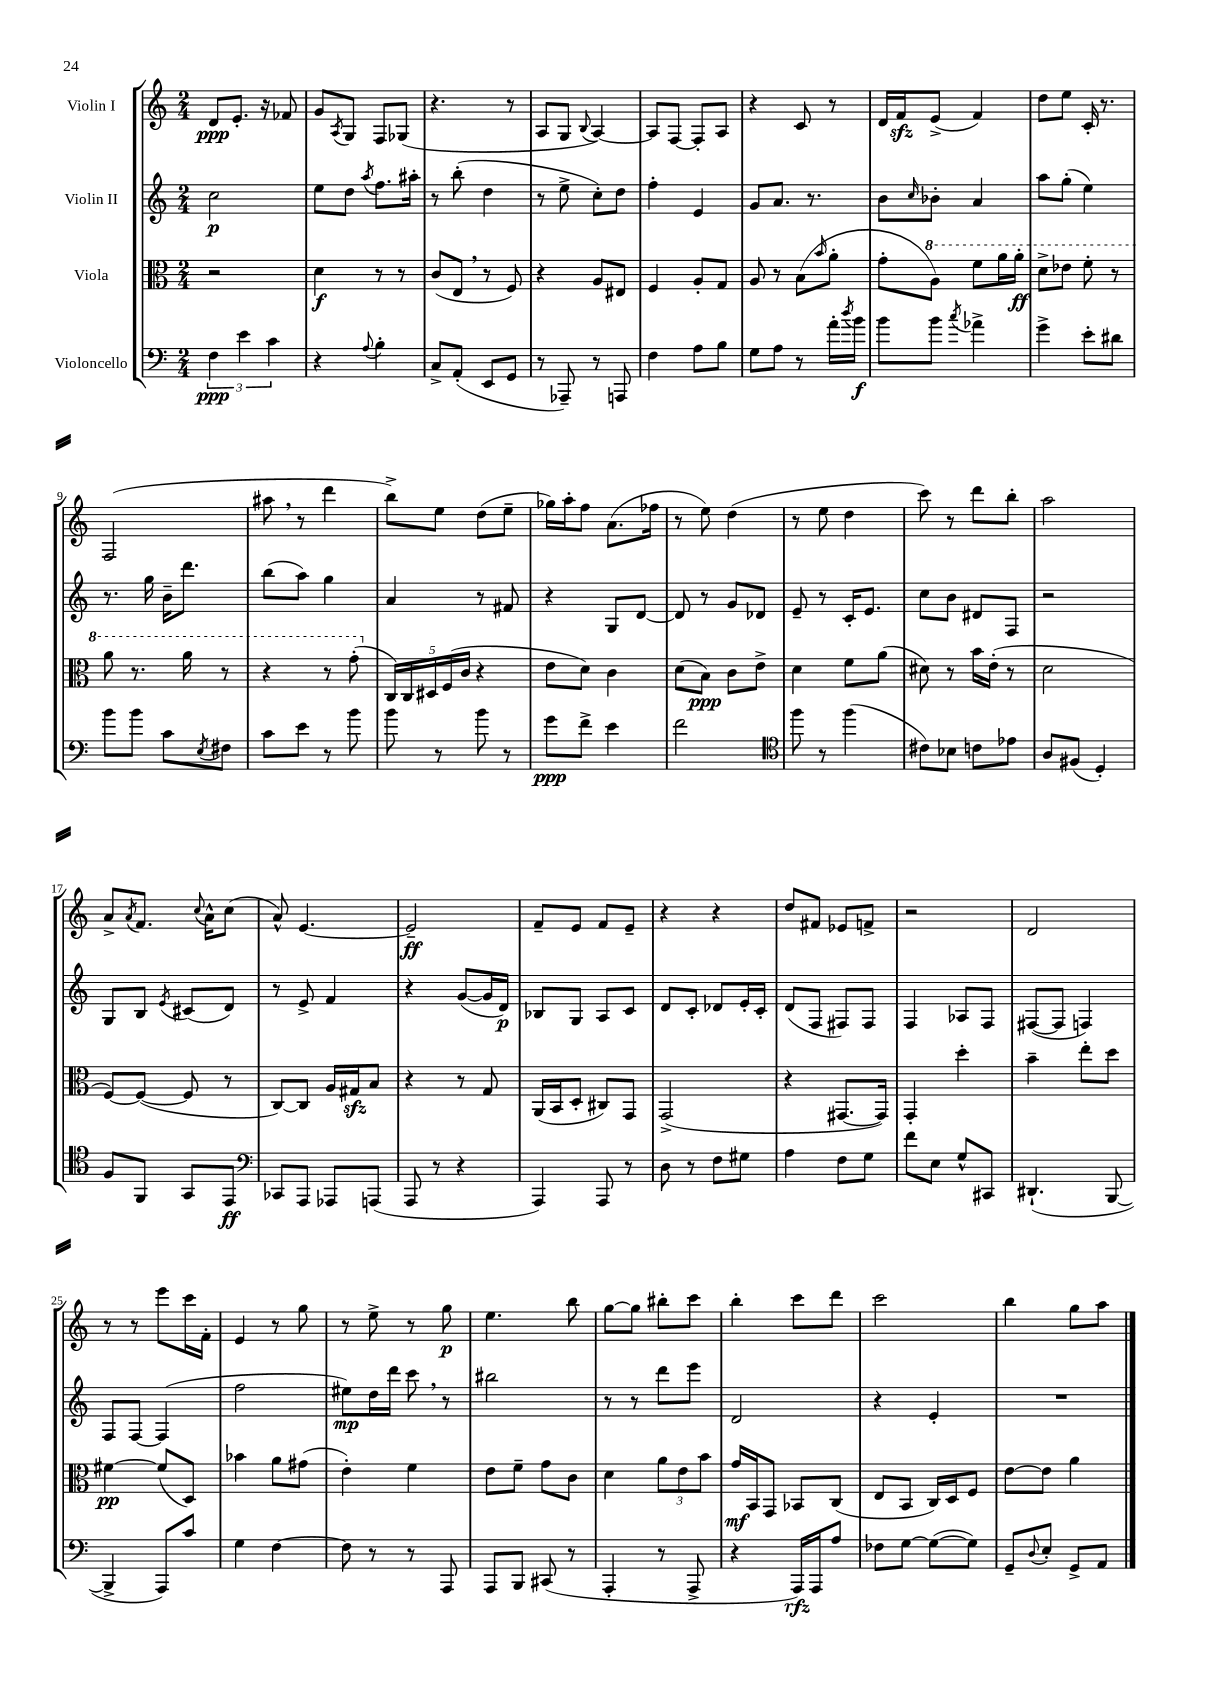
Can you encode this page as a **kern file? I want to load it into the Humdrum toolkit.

**kern	**kern	**kern	**kern
*staff4	*staff3	*staff2	*staff1
*clefF4	*clefC3	*clefG2	*clefG2
*k[]	*k[]	*k[]	*k[]
*M2/4	*M2/4	*M2/4	*M2/4
6F\	2r	2cc\	8d/L
.	.	.	8.e'/J
6e\	.	.	.
.	.	.	16r
6c\	.	.	.
.	.	.	8f-/
=	=	=	=
4r	4d\	8ee\L	8g/L
.	.	.	8qA/
.	.	8dd\J	8G/J
8qqA/	.	8qaa/	.
4B'\	8r	8.ff\L	8F/L
.	8r	.	(8G-/J
.	.	16aa#'\Jk	.
=	=	=	=
8C^/L	(8c/L	8r	4.r
(8AA'/J	8E/J	(8bb'\	.
8EE/L	8r	4dd\	.
8GG/J	8F/)	.	8r
=	=	=	=
8r	4r	8r	8A/L
8AAA-~/)	.	8ee^\	8G/J
.	.	.	8qqB/
8r	8A/L	8cc'\L)	[4A/)
8AAA/	8E#/J	8dd\J	.
=	=	=	=
4F\	4F/	4ff'\	8A/]L
.	.	.	[8F/J
8A\L	8A'/L	4e/	8F'/]L
8B\J	8G/J	.	8A/J
=	=	=	=
8G\L	8A/	8g/L	4r
8A\J	8r	8.a/J	.
8r	(8B\L	.	8c/
.	.	8.r	.
.	16qqb/	.	.
16a'\LL	8a'\J	.	8r
8qdd/	.	.	.
16b\JJ	.	.	.
=	=	=	=
8b\L	8g'\L	8b\L	16d/LL
.	.	.	16f/J
.	.	16qqcc/	.
8b\J	8a\J)	8b-'\J	(8e^/J
8qcc/	.	.	.
4a-^\	8ff\L	4a/	4f/)
.	16aa\L	.	.
.	16aa'\JJ	.	.
=	=	=	=
4g^\	8dd^\L	8aa\L	8dd\L
.	8ee-\J	(8gg'\J	8ee\J
8e'\L	8ff'\	4ee\)	16c'/
.	.	.	8.r
8d#\J	8r	.	.
=	=	=	=
8b\L	8aa\	8.r	(2F/
8b\J	8.r	.	.
.	.	16gg\	.
8c\L	.	16b~\LK	.
.	16aa\	8.ddd\J	.
8qE/	.	.	.
8F#\J	8r	.	.
=	=	=	=
8c\L	4r	(8bb\L	8aa#\
8e\J	.	8aa\J)	8r
8r	8r	4gg\	4ddd\
8b\	(8gg'\	.	.
=	=	=	=
8b\	20C/LL)	4a/	8bb^\L)
.	20C/	.	.
.	20D#/	.	.
8r	.	.	8ee\J
.	(20F/	.	.
.	20c/JJ	.	.
8b\	4r	8r	(8dd\L
8r	.	8f#/	8ee~\J
=	=	=	=
8g\L	8e\L	4r	16gg-\LL)
.	.	.	16aa'\J
8f^\J	8d\J)	.	8ff\J
4e\	4c\	8G/L	(8.a\L
.	.	[8d/J	.
.	.	.	16ff-\Jk
=	=	=	=
2f\	(8d\L	8d/]	8r
.	8B\J)	8r	8ee\)
.	8c\L	8g/L	(4dd\
.	8e^\J	8d-/J	.
=	=	=	=
*clefC4	*	*	*
8ff\	4d\	8e~/	8r
8r	.	8r	8ee\
(4ff\	8f\L	16c'/LK	4dd\
.	.	8.e/J	.
.	(8a\J	.	.
=	=	=	=
8c#\L)	8d#\)	8cc\L	8ccc\)
8B-\J	8r	8b\J	8r
8c\L	16b\LL	8d#/L	8ddd\L
.	(16e'\JJ	.	.
8e-\J	8r	8F/J	8bb'\J
=	=	=	=
8A/L	2d\	2r	2aa\
(8F#/J	.	.	.
4D'/)	.	.	.
=	=	=	=
8F/L	[8F/L)	8G/L	8a^/L
.	.	.	8qa/
8FF/J	(8F/_J	8B/J	8.f/J
.	.	8qe/	.
8GG/L	8F/]	(8c#/L	.
.	.	.	8qqcc/
.	.	.	16a^^\LK
8EE/J	8r	8d/J)	(8cc\J
=	=	=	=
*clefF4	*	*	*
8CC-/L	[8C/L)	8r	8a^^/)
8AAA/J	8C/]J	8e^/	[4.e/
8AAA-/L	16A/LL	4f/	.
.	16G#/J	.	.
(8AAA/J	8B/J	.	.
=	=	=	=
8AAA/	4r	4r	2e~/]
8r	.	.	.
4r	8r	([8g/L	.
.	8G/	16g/]L	.
.	.	16d/JJ)	.
=	=	=	=
4AAA/)	(16AA/LL	8B-/L	8f~/L
.	16BB/J	.	.
.	8D'/J	8G/J	8e/J
8AAA/	8C#/L)	8A/L	8f/L
8r	8GG/J	8c/J	8e~/J
=	=	=	=
8D\	(2GG^/	8d/L	4r
8r	.	8c'/J	.
8F\L	.	8d-/L	4r
8G#\J	.	16e'/L	.
.	.	16c'/JJ	.
=	=	=	=
4A\	4r	(8d/L	8dd/L
.	.	8F/J	8f#/J
8F\L	[8.GG#/L	8F#/L)	8e-/L
8G\J	.	8F#/J	8f^/J
.	16GG#/]Jk)	.	.
=	=	=	=
8f\L	4GG'/	4F/	2r
8E\J	.	.	.
8G^^/L	4dd'\	8A-/L	.
8CC#/J	.	8F/J	.
=	=	=	=
(4.DD#`/	4b~\	([8F#/L	2d/
.	.	8F#/]J	.
.	8ee'\L	4F/)	.
[8BBB/	8dd\J	.	.
=	=	=	=
4BBB^/]	[4f#\	8F/L	8r
.	.	[8F/J	8r
8AAA/L)	(8f#/]L	(4F/]	8eee\L
8c/J	8D/J)	.	16ccc\L
.	.	.	16f'\JJ
=	=	=	=
4G\	4b-\	2ff\	4e/
[4F\	8a\L	.	8r
.	(8g#\J	.	8gg\
=	=	=	=
8F\]	4e'\)	8ee#\L)	8r
8r	.	16dd\L	8ee^\
.	.	16ddd\JJ	.
8r	4f\	8ccc\	8r
8AAA/	.	8r	8gg\
=	=	=	=
8AAA/L	8e\L	2bb#\	4.ee\
8BBB/J	8f~\J	.	.
(8CC#/	8g\L	.	.
8r	8c\J	.	8bb\
=	=	=	=
4AAA'/	4d\	8r	[8gg\L
.	.	8r	8gg\]J
8r	12a\L	8ddd\L	8bb#'\L
.	12e\	.	.
8AAA^/	.	8eee\J	8ccc\J
.	12b\J	.	.
=	=	=	=
4r	16g/LL	2d/	4bb'\
.	16BB/J	.	.
.	8GG/J	.	.
16AAA/LL)	8BB-/L	.	8ccc\L
16AAA/J	.	.	.
8A/J	(8C/J	.	8ddd\J
=	=	=	=
8F-\L	8E/L	4r	2ccc\
[8G\J	8BB/J	.	.
(8G\_L	16C/LL)	4e'/	.
.	16D/J	.	.
8G\]J)	8F/J	.	.
=	=	=	=
8GG~/L	[8e\L	2r	4bb\
8qqD/	.	.	.
8E'/J	8e\]J	.	.
8GG^/L	4a\	.	8gg\L
8AA/J	.	.	8aa\J
==	==	==	==
*-	*-	*-	*-
